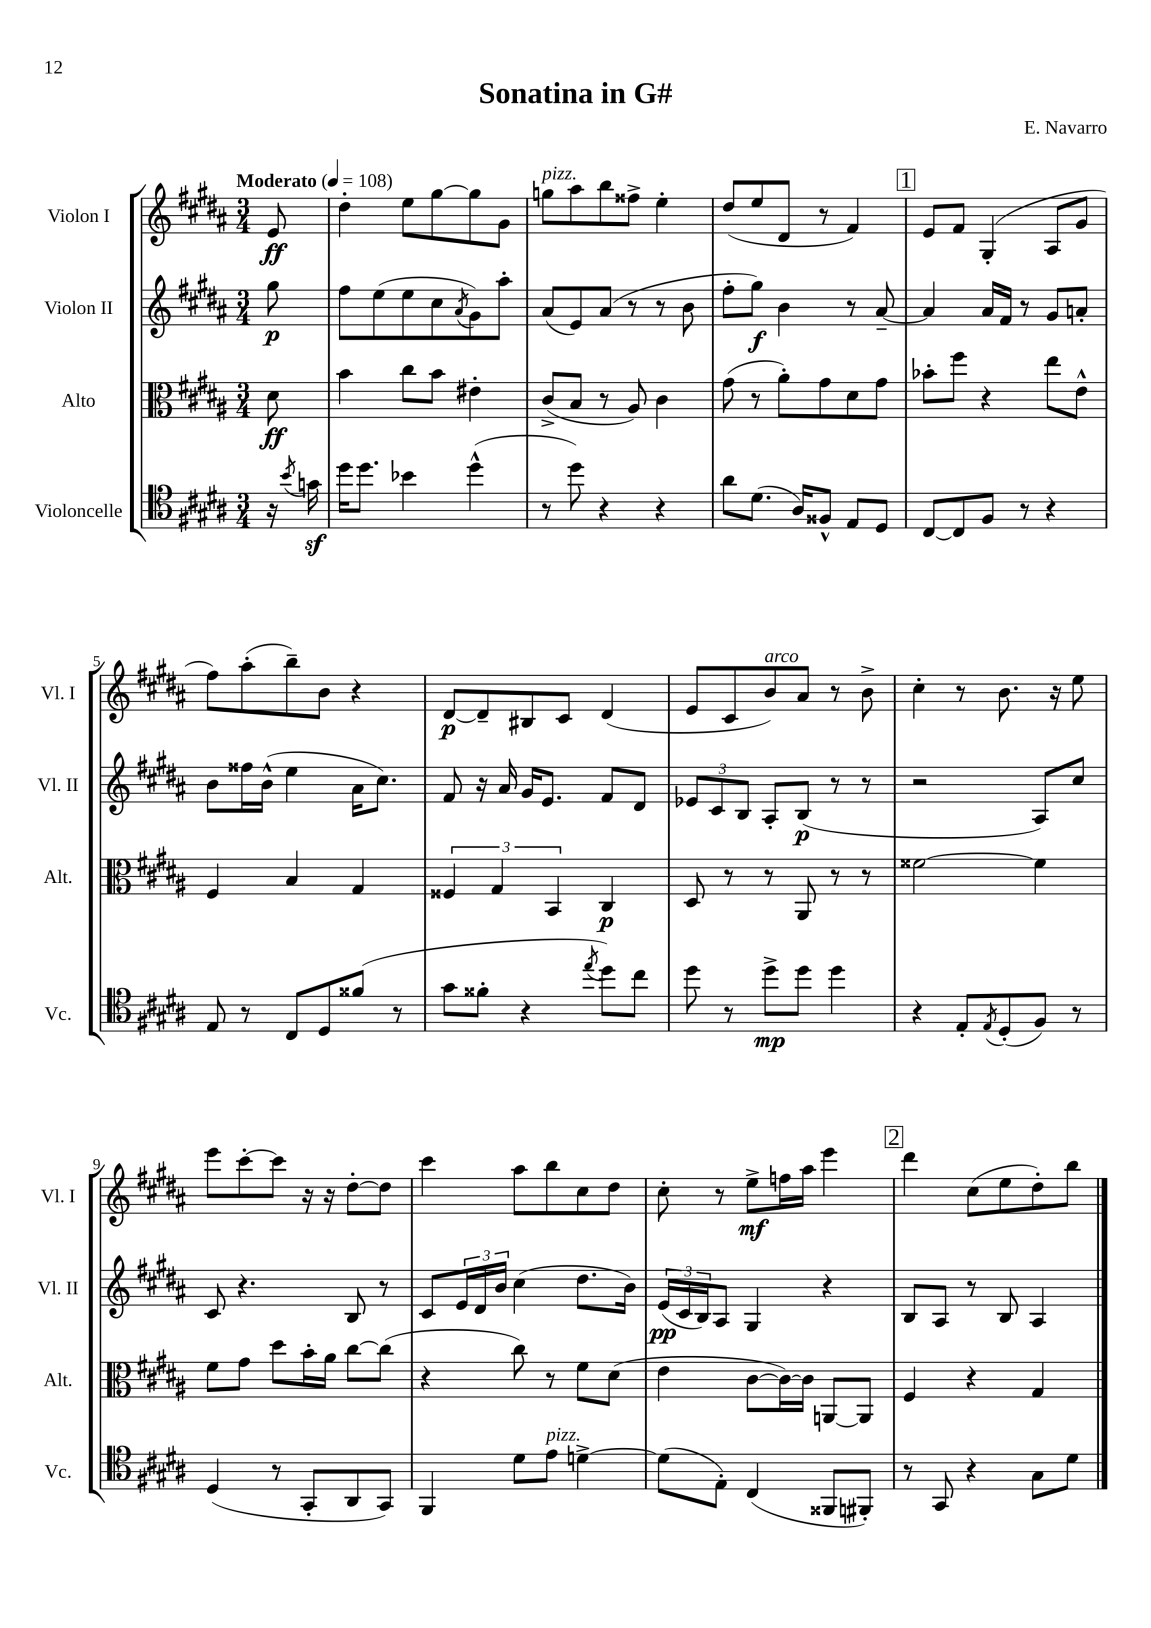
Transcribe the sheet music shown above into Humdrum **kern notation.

**kern	**kern	**kern	**kern
*staff4	*staff3	*staff2	*staff1
*clefC4	*clefC3	*clefG2	*clefG2
*k[f#c#g#d#a#]	*k[f#c#g#d#a#]	*k[f#c#g#d#a#]	*k[f#c#g#d#a#]
*M3/4	*M3/4	*M3/4	*M3/4
*MM108	*MM108	*MM108	*MM108
16r	8d#	8gg#	8e
8qb	.	.	.
16g	.	.	.
=	=	=	=
16dd#	4b	8ff#	4dd#'
8.dd#	.	.	.
.	.	(8ee	.
4b-	8cc#	8ee	8ee
.	8b	8cc#	[8gg#
.	.	8qa#	.
(4dd#^^	4e#'	8g#)	8gg#]
.	.	8aa#'	8g#
=	=	=	=
8r	(8c#^	(8a#	8gg
8dd#)	8B	8e)	8aa#
4r	8r	(8a#	8bb
.	8A#)	8r	8ff##^
4r	4c#	8r	4ee'
.	.	8b	.
=	=	=	=
8a#	(8g#	8ff#'	(8dd#
(8.d#	8r	8gg#)	8ee
.	8a#')	4b	8d#
16A#)	.	.	.
8F##^^	8g#	.	8r
8E	8d#	8r	4f#)
8D#	8g#	[8a#~	.
=	=	=	=
[8C#	8b-'	4a#]	8e
8C#]	8ff#	.	8f#
8F#	4r	16a#	(4G#'
.	.	16f#	.
8r	.	8r	.
4r	8ee	8g#	8A#
.	8e^^	8a'	8g#
=	=	=	=
8E	4F#	8b	8ff#)
8r	.	16ff##	(8aa#'
.	.	(16b^^	.
8C#	4B	4ee	8bb~)
8D#	.	.	8b
(8f##	4G#	16a#	4r
.	.	8.cc#)	.
8r	.	.	.
=	=	=	=
8g#	6F##	8f#	[8d#
8f##'	.	16r	8d#~]
.	6G#	.	.
.	.	16a#	.
4r	.	16g#	8B#
.	.	8.e	.
.	6BB	.	.
.	.	.	8c#
8qee	.	.	.
8dd#)	4C#	8f#	(4d#
8cc#	.	8d#	.
=	=	=	=
8dd#	8D#	12e-	8e
.	.	12c#	.
8r	8r	.	8c#
.	.	12B	.
8dd#^	8r	8A#'	8b)
8dd#	8AA#	(8B	8a#
4dd#	8r	8r	8r
.	8r	8r	8b^
=	=	=	=
4r	[2f##	2r	4cc#'
8E'	.	.	8r
8qE	.	.	.
(8D#'	.	.	8.b
8F#)	4f##]	8A#)	.
.	.	.	16r
8r	.	8cc#	8ee
=	=	=	=
(4D#	8f#	8c#	8eee
.	8g#	4.r	[8ccc#'
8r	8dd#	.	8ccc#]
8GG#'	16b'	.	16r
.	16a#	.	16r
8AA#	[8cc#	8B	[8dd#'
8GG#)	(8cc#]	8r	8dd#]
=	=	=	=
4FF#	4r	8c#	4ccc#
.	.	24e	.
.	.	24d#	.
.	.	24b	.
8d#	8cc#)	(4cc#	8aa#
8e	8r	.	8bb
[4d^	8f#	8.dd#	8cc#
.	(8d#	.	8dd#
.	.	16b)	.
=	=	=	=
(8d]	4e	(24e	8cc#'
.	.	24c#	.
.	.	24B)	.
8E')	.	8A#	8r
(4C#	[8c#	4G#	8ee^
.	16c#_)	.	16ff
.	16c#]	.	16aa#
8FF##	[8AA	4r	4eee
8FF#')	8AA]	.	.
=	=	=	=
8r	4F#	8B	4ddd#
8GG#	.	8A#	.
4r	4r	8r	(8cc#
.	.	8B	8ee
8G#	4G#	4A#	8dd#')
8d#	.	.	8bb
==	==	==	==
*-	*-	*-	*-
